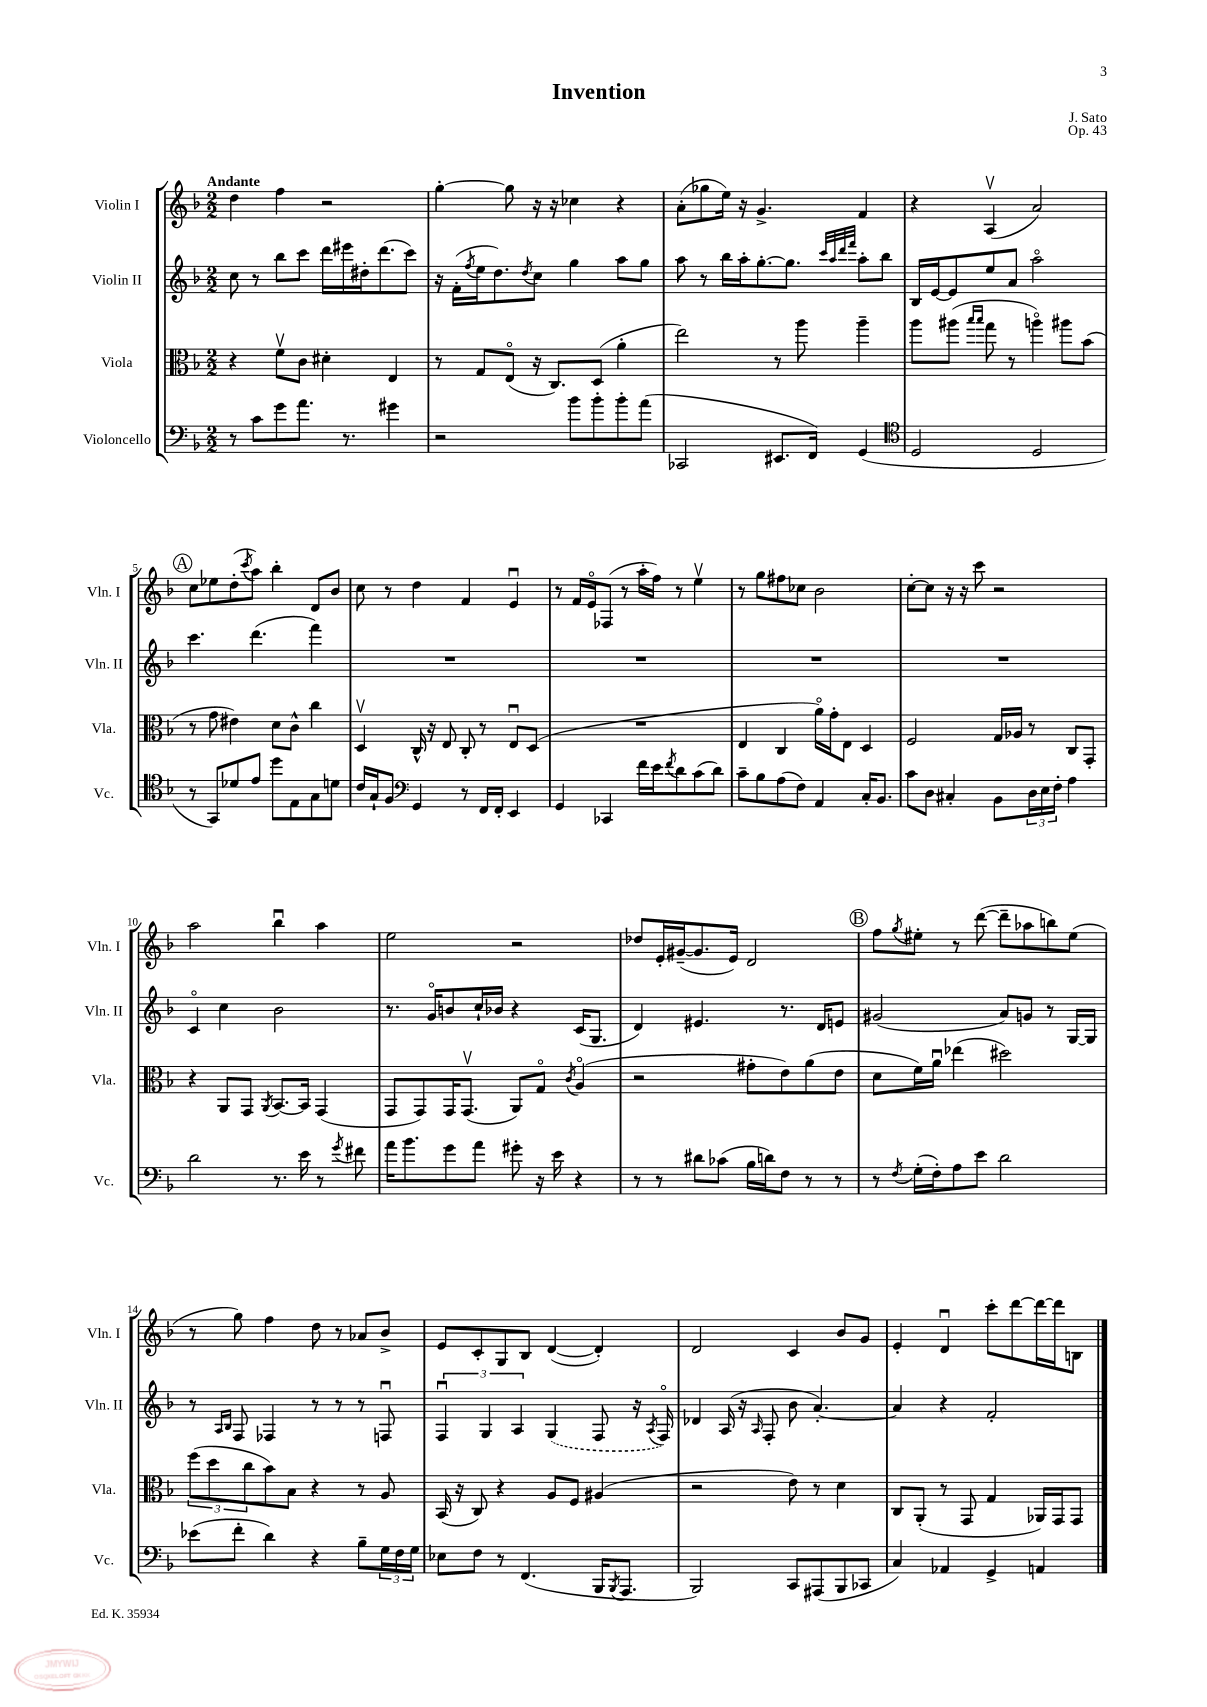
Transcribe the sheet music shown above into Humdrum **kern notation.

**kern	**kern	**kern	**kern
*staff4	*staff3	*staff2	*staff1
*clefF4	*clefC3	*clefG2	*clefG2
*k[b-]	*k[b-]	*k[b-]	*k[b-]
*M2/2	*M2/2	*M2/2	*M2/2
8r	4r	8cc	4dd
8c	.	8r	.
8g	8fv	8bb-	4ff
8.a	8c	8ccc	.
.	4d#'	16ddd	2r
8.r	.	16eee#	.
.	.	16dd#'	.
.	.	(8.ddd	.
4g#	4E	.	.
.	.	8ccc)	.
=	=	=	=
2r	8r	16r	[4gg'
.	.	(16f'	.
.	.	8qff	.
.	8G	16ee	.
.	.	8.dd)	.
.	(8Eo	.	8gg]
.	.	8qdd	.
.	16r	8cc	16r
.	8.C)	.	16r
8b-	.	4gg	4cc-
8b-'	(8D	.	.
8b-'	4a'	8aa	4r
(8a	.	8gg	.
=	=	=	=
2CC-	2ee)	8aa	(8a'
.	.	8r	8gg-
.	.	16bb-	16ee)
.	.	16aa'	16r
.	.	[8.gg'	4.g^
8.EE#	8r	.	.
.	.	8.gg]	.
.	8aa	.	.
16FF)	.	.	.
.	.	32qqccc	.
.	.	32qqaa	.
.	.	32qqddd	.
.	.	32qqfff	.
(4GG	4aa~	8aa'	4f
.	.	8bb-	.
=	=	=	=
*clefC4	*	*	*
2D	8aa	16B-	4r
.	.	[16e	.
.	(8aa#	8e]	.
.	16qqbb-	.	.
.	16qqbb-	.	.
.	8gg	8ee	(4Av
.	8r	8a	.
2D	4aao)	2aao	2a)
.	8aa#	.	.
.	(8b-	.	.
=	=	=	=
8r	8r	4.ccc	8cc
8GG)	8g	.	8ee-
8d-	4e#)	.	(8dd'
.	.	.	8qccc
8e	.	(4.ddd	8aa)
8dd	8d	.	4bb-'
8E	8c^^	.	.
8G	4cc	4fff)	8d
8d	.	.	8b-
=	=	=	=
16c	4Dv	1r	8cc
16G`	.	.	.
8F	.	.	8r
*clefF4	*	*	*
4GG	16C^^	.	4dd
.	16r	.	.
.	8E	.	.
8r	8C'	.	4f
16FF	8r	.	.
16FF'	.	.	.
4EE	8Eu	.	4eu
.	(8D	.	.
=	=	=	=
4GG	1r	1r	8r
.	.	.	16f
.	.	.	16eo
4CC-	.	.	(8F-
.	.	.	8r
16f	.	.	16aa'
16e	.	.	16ff)
8qf	.	.	.
8d	.	.	8r
(8c	.	.	4eev
8d)	.	.	.
=	=	=	=
8c~	4E	1r	8r
8B-	.	.	8gg
(8A	4C	.	8ff#
8F)	.	.	8cc-
4AA	16ao)	.	2b-
.	16g'	.	.
.	8E	.	.
16C'	4D	.	.
8.BB-	.	.	.
=	=	=	=
8c	2F	1r	[8cc'
8D	.	.	8cc]
4C#'	.	.	16r
.	.	.	16r
.	.	.	8ccc
8BB-	16G	.	2r
.	16A-	.	.
24D	8r	.	.
24E	.	.	.
24F'	.	.	.
4A	8C	.	.
.	8GG'	.	.
=	=	=	=
2d	4r	4co	2aa
.	8AA	4cc	.
.	8GG	.	.
.	8qAA	.	.
8.r	[8.BB-	2b-	4bb-u
16e	16BB-]	.	.
8r	(4GG	.	4aa
8qg	.	.	.
8f#	.	.	.
=	=	=	=
16a	8GG	8.r	2ee
8.b-	.	.	.
.	8GG)	.	.
.	.	16go	.
8g	16GG	8b	.
.	(8.GGv	.	.
8a	.	16cc`	.
.	.	16b-	.
8g#'	8AA)	4r	2r
16r	8Go	.	.
16e	.	.	.
.	8qc	.	.
4r	(4Ao	(16c	.
.	.	8.G	.
=	=	=	=
8r	2r	4d)	8dd-
8r	.	.	16e'
.	.	.	([16g#~
8d#	.	4.e#	8.g#]
(8c-	.	.	.
.	.	.	16e)
16B-	8g#'	.	2d
16d)	.	.	.
8F	8e)	8.r	.
8r	(8a	.	.
.	.	16d	.
8r	8e	8e	.
=	=	=	=
8r	8d	(2g#	8ff
8qF	.	.	8qgg
(16G'	16f)	.	8ee#'
16F')	16au	.	.
8A	(4ee-	.	8r
8e	.	.	([8ddd
2d	2dd#)	8a)	8ddd~]
.	.	8g	8aa-
.	.	8r	8bb)
.	.	[16G	(8ee#
.	.	16G]	.
=	=	=	=
(8e-	(12ff	8r	8r
.	12dd	.	.
.	.	16qqA	.
.	.	16qqB-	.
8f'	.	8F	8gg)
.	12cc	.	.
4d)	8b-)	4F-	4ff
.	8B-	.	.
4r	4r	8r	8dd
.	.	8r	8r
8B-~	8r	8r	8a-
24G	8A	8Fu	8b-^
24F	.	.	.
24G	.	.	.
=	=	=	=
8E-	(16BB-	6Fu	8e
.	16r	.	.
8F	8C)	.	8c'
.	.	6G	.
8r	4r	.	8G
.	.	6A	.
(4.FF	.	.	8B-
.	8A	(4G	([4d
.	8F	.	.
16BBB-	(4A#	8F	4d'])
8qBBB-	.	.	.
8.AAA	.	.	.
.	.	16r	.
.	.	8qA	.
.	.	16Fo)	.
=	=	=	=
2BBB-)	2r	4d-	2d
.	.	(16A	.
.	.	16r	.
.	.	16qqA	.
.	.	8F'	.
8CC	8e)	8b-	4c
(8AAA#	8r	[4.a')	.
8BBB-	4d	.	8b-
8CC-	.	.	8g
=	=	=	=
4C)	8C	4a]	4e'
.	(8AA'	.	.
4AA-	8r	4r	4du
.	8GG	.	.
4GG^	4G	2f'	8ccc'
.	.	.	[8ddd
4AA	16AA-)	.	16ddd_
.	16GG	.	16ddd]
.	8GG	.	8B
==	==	==	==
*-	*-	*-	*-
